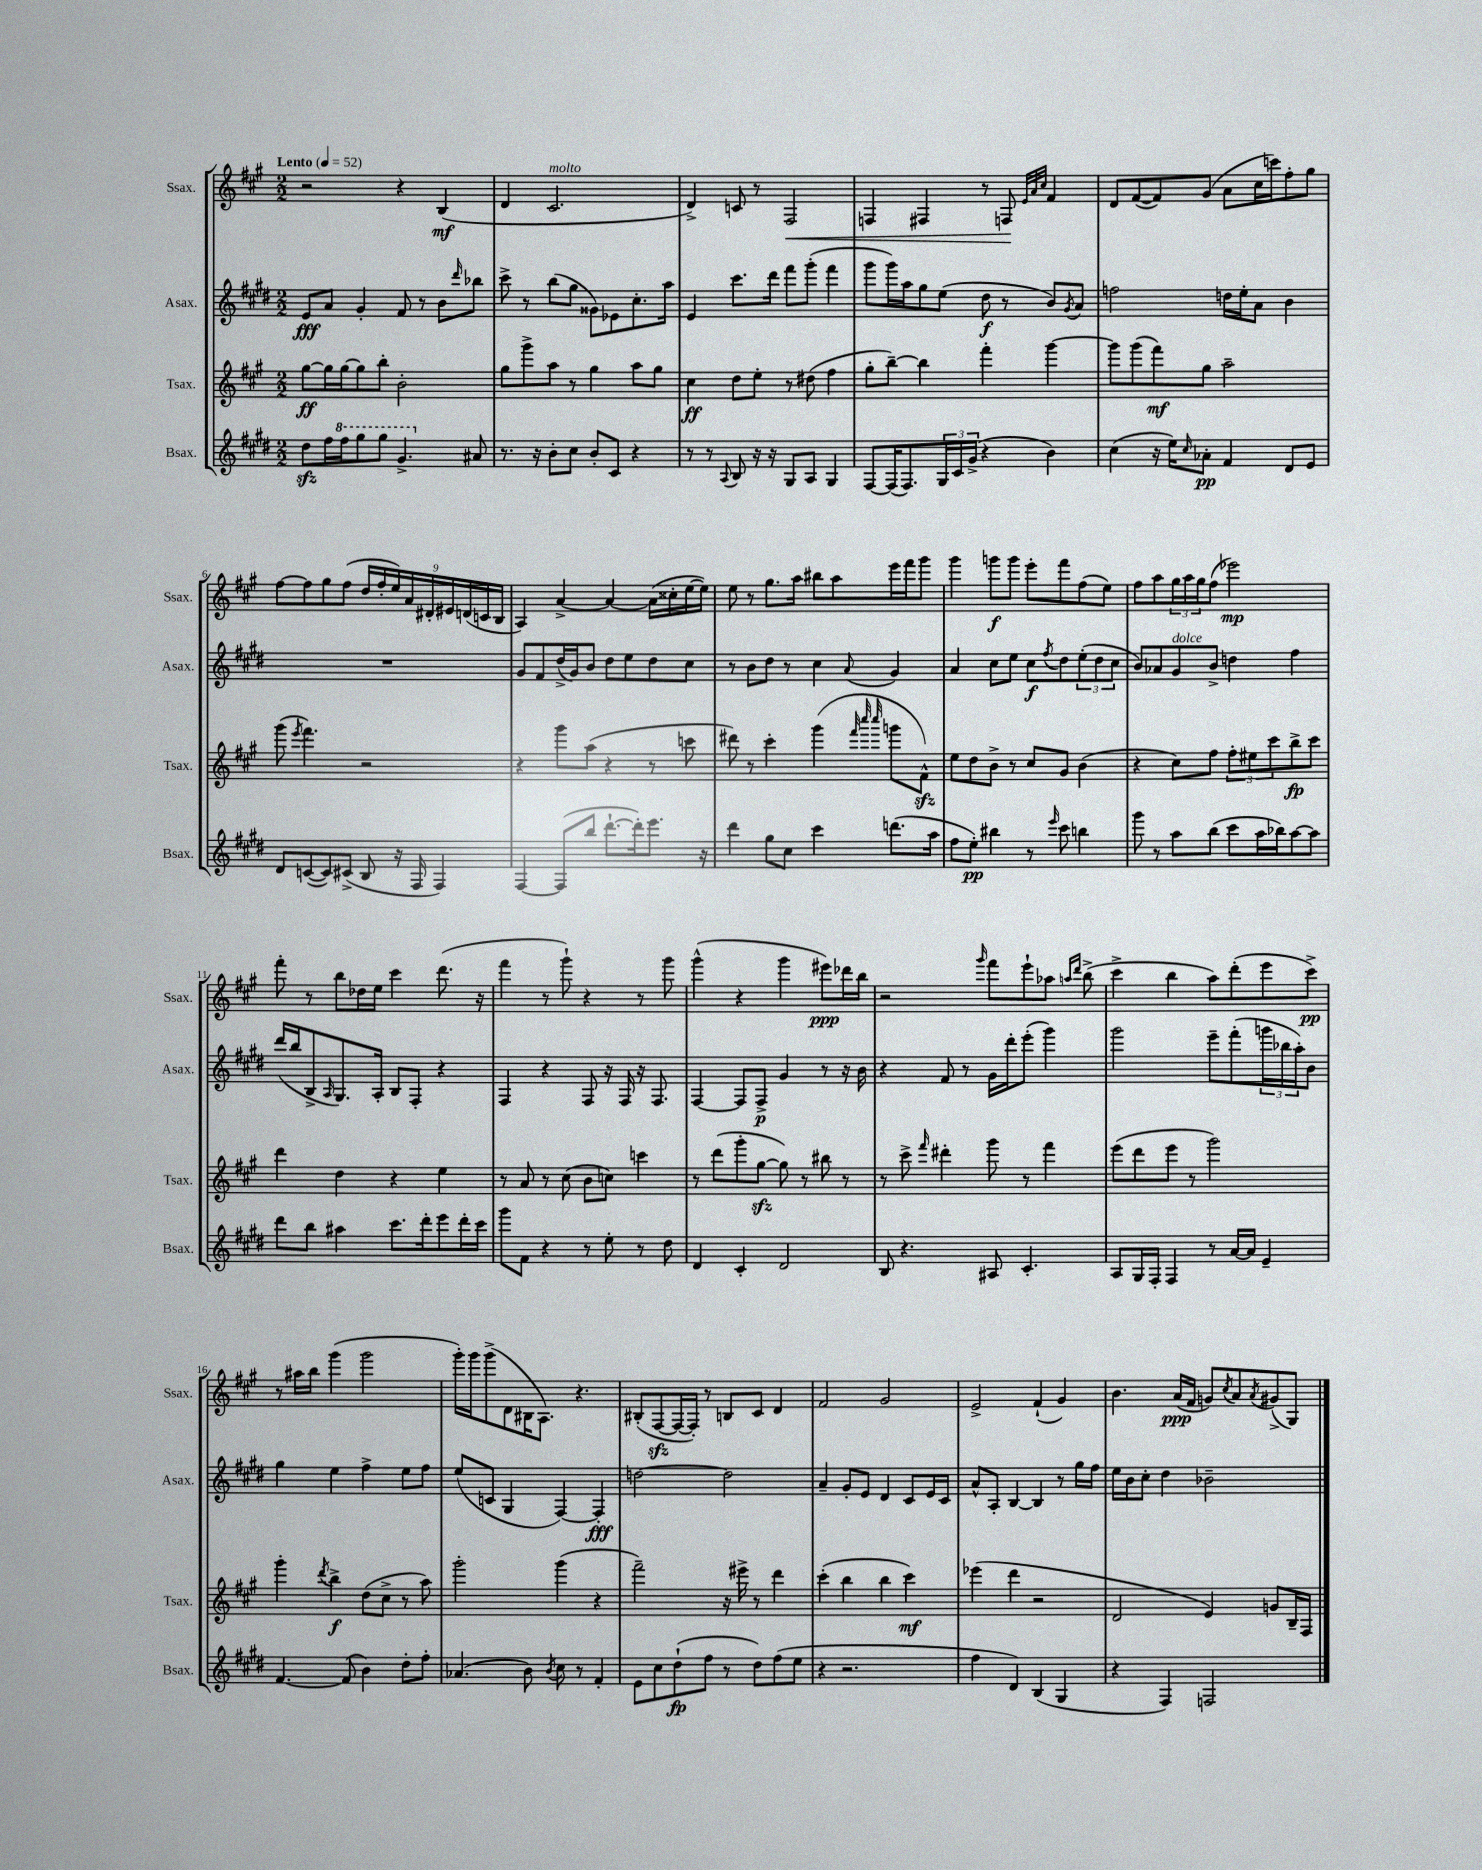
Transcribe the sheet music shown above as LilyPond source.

<<
\new StaffGroup <<
\new Staff = "s0" \with { instrumentName = "Ssax." shortInstrumentName = "Ssax." } {
    \clef treble \key a \major \numericTimeSignature \time 2/2 \tempo "Lento" 4 = 52
    r2 r4 b4\mf( |
    d'4 cis'2.^\markup { \italic "molto" } |
    d'4->) c'8 r8 fis2\< |
    f4 fis4 r8 f8\! \grace { e'32 a'32 cis''32 } fis'4 |
    d'8 fis'8~( fis'8) gis'8( a'8 cis''16 c'''16) fis''8-. gis''8 |
    fis''8~ fis''8 gis''8 fis''8( \tuplet 9/8 { d''16 fis''16-. e''16) a'16 dis'16-. eis'16 d'16( c'16 b16 } |
    a4) a'4~-> a'4~ a'16( cisis''16-. e''16~ e''16) |
    e''8 r8 gis''8. a''16 bis''8 a''8 e'''16 fis'''16 gis'''8 |
    gis'''4 g'''8\f g'''8 e'''8-. fis'''8 fis''8( e''8) |
    fis''8 a''8 \tuplet 3/2 { gis''16 a''16 gis''16 } fis''8( ees'''2\mp) |
    fis'''8-. r8 b''8 des''16 e''16 cis'''4 d'''8.( r16 |
    fis'''4 r8 gis'''8-!) r4 r8 gis'''8 |
    gis'''4-^( r4 gis'''4 eis'''8\ppp) des'''16 b''16 |
    r2 \grace { gis'''16 } fis'''8 e'''8-! aes''8 \grace { a''16 d'''16 } b''8->( |
    cis'''4-> b''4 a''8) d'''8-.( e'''8 cis'''8->\pp) |
    r8 ais''16 b''16 gis'''4( gis'''2 |
    gis'''16-.) gis'''16 gis'''8->( d'8 bis16 a8.) r4. |
    bis8-.( fis8~\sfz fis16~ fis16-.) r8 b8 cis'8 d'4 |
    fis'2 gis'2 |
    e'2-> fis'4-!( gis'4) |
    b'4. a'16\ppp( fis'16 g'8) \acciaccatura { cis''8 } a'8 \acciaccatura { a'8 } gis'8->( gis8) \bar "|." |
}
\new Staff = "s1" \with { instrumentName = "Asax." shortInstrumentName = "Asax." } {
    \clef treble \key e \major \numericTimeSignature \time 2/2
    e'8\fff a'8 gis'4-. fis'8 r8 b'8 \grace { dis'''16 } bes''8 |
    cis'''8-> r8 b''8( gis''8 gisis'8) ees'8 cis''8.-. a''16 |
    e'4 cis'''8. dis'''16 fis'''8 gis'''8-.( fis'''4 |
    gis'''8 gis'''16) a''16 gis''8 e''8( dis''8\f r8 b'8) \acciaccatura { gis'8 } a'8 |
    f''2 d''16 e''16-. a'8 b'4 |
    R1 |
    gis'8 fis'8 dis''16->( gis'16) b'8 dis''8 e''8 dis''8 cis''8 |
    r8 b'8 dis''8 r8 cis''4 \appoggiatura { a'8 } gis'4 |
    a'4 cis''8 e''8 cis''8\f \acciaccatura { fis''8 } dis''8 \tuplet 3/2 { e''8-.( dis''8 cis''8 } |
    b'8) aes'8 gis'8^\markup { \italic "dolce" } b'8-> d''4 fis''4 |
    dis'''16( b''16 b8-> \grace { a16 } gis8.) a16-. b8 fis8-. r4 |
    fis4 r4 fis8 r16 fis16 r16 fis8. |
    fis4~ fis8 fis8->\p gis'4 r8 r16 b'16 |
    r4 fis'8 r8 gis'16 dis'''16-. e'''8-.( gis'''4) |
    gis'''2 e'''8-- fis'''8-.( \tuplet 3/2 { g'''16 bes''16 a''16-.) } b'8 |
    gis''4 e''4 fis''4-> e''8 fis''8 |
    e''8( c'8 gis4 fis4~) fis4-.\fff |
    d''2~ d''2 |
    a'4-- gis'8-. e'8 dis'4 cis'8 e'16 cis'16 |
    a'8-^ a8-. b4~ b4 r8 gis''16 fis''16 |
    e''16 b'16 cis''8-. dis''4 bes'2-- \bar "|." |
}
\new Staff = "s2" \with { instrumentName = "Tsax." shortInstrumentName = "Tsax." } {
    \clef treble \key a \major \numericTimeSignature \time 2/2
    gis''8~\ff gis''16 gis''16~ gis''8 b''8-. b'2-. |
    gis''8 gis'''8-> a''8 r8 gis''4 a''8 gis''8 |
    cis''4\ff d''8 e''8-. r8 dis''8( fis''4 |
    gis''8-. b''8~--) b''4 fis'''4-. gis'''4~ |
    gis'''8 gis'''8( fis'''8\mf) gis''8 a''2-- |
    gis'''8( \acciaccatura { e'''8 } fis'''4.) r2 |
    r4 gis'''8 a''8( r4 r8 c'''8 |
    dis'''8) r8 cis'''4-. gis'''4( \grace { fis'''32 cis''''32 cis''''32 } g'''8 fis'8-^\sfz) |
    e''8 d''8 b'8-> r8 cis''8 gis'8 b'4( |
    r4 cis''8) fis''8 \tuplet 3/2 { fis''8-. eis''8 cis'''8 } b''8->\fp cis'''8 |
    d'''4 d''4 r4 e''4 |
    r8 a'8 r8 cis''8( b'8 c''8) c'''4 |
    r8 d'''8( gis'''8-. gis''8~\sfz gis''8) r8 bis''8 r8 |
    r8 cis'''8-> \grace { fis'''16 } dis'''4-. gis'''8 r8 fis'''4 |
    e'''8( d'''8 e'''8 r8 gis'''2) |
    gis'''4-. \acciaccatura { d'''8 } b''4->\f d''8( cis''8-> r8 a''8) |
    gis'''2-. gis'''4( r4 |
    fis'''2--) r16 eis'''16-> r8 d'''4 |
    cis'''4-.( b''4 b''4 cis'''4\mf) |
    ees'''4( d'''4 r2 |
    d'2 e'4) g'8 b16-- fis16 \bar "|." |
}
\new Staff = "s3" \with { instrumentName = "Bsax." shortInstrumentName = "Bsax." } {
    \clef treble \key e \major \numericTimeSignature \time 2/2
    dis''8\sfz fis''16 \ottava #1 fis'''16 gis'''8 gis'''8 gis''4.-> \ottava #0 ais'8 |
    r8. r16 b'8-. cis''8 b'8-. cis'8 r4 |
    r8 r8 \appoggiatura { a8 } b8 r16 r16 gis8 a8 gis4 |
    fis8~ fis16( fis8.) \tuplet 3/2 { gis16 cis'16 gis'16->( } r4 b'4) |
    cis''4( r16 e''16) \grace { cis''16 } aes'8-.\pp fis'4 dis'8 e'8 |
    dis'8 c'8~( c'8) cis'8->( b8 r16 fis16 fis4) |
    fis4~ fis8( b''8 dis'''8.~-! dis'''16-.) e'''8. r16 |
    dis'''4 gis''8 cis''8 cis'''4 d'''8.( a''16 |
    fis''8 e''8-.\pp) bis''4 r8 \grace { e'''16 } cis'''8 b''4 |
    gis'''8 r8 a''8 b''8( cis'''8 a''16 bes''16) a''8~ a''8 |
    dis'''8 b''8 ais''4 cis'''8. dis'''16-. e'''8 dis'''16-. cis'''16 |
    gis'''8 fis'8 r4 r8 e''8-. r8 dis''8 |
    dis'4 cis'4-. dis'2 |
    b8 r4. ais8 cis'4.-. |
    a8 gis16 fis16-. fis4 r8 a'16~ a'16 e'4-- |
    fis'4.~ fis'8( b'4) dis''8-. fis''8-. |
    aes'4.( b'8) \acciaccatura { b'8 } cis''8 r8 fis'4-. |
    e'8 cis''8 dis''8-!\fp( fis''8 r8 dis''8) fis''8( e''8 |
    r4 r2. |
    fis''4 dis'4) b4( gis4 |
    r4 fis4) f2 \bar "|." |
}
>>
>>
